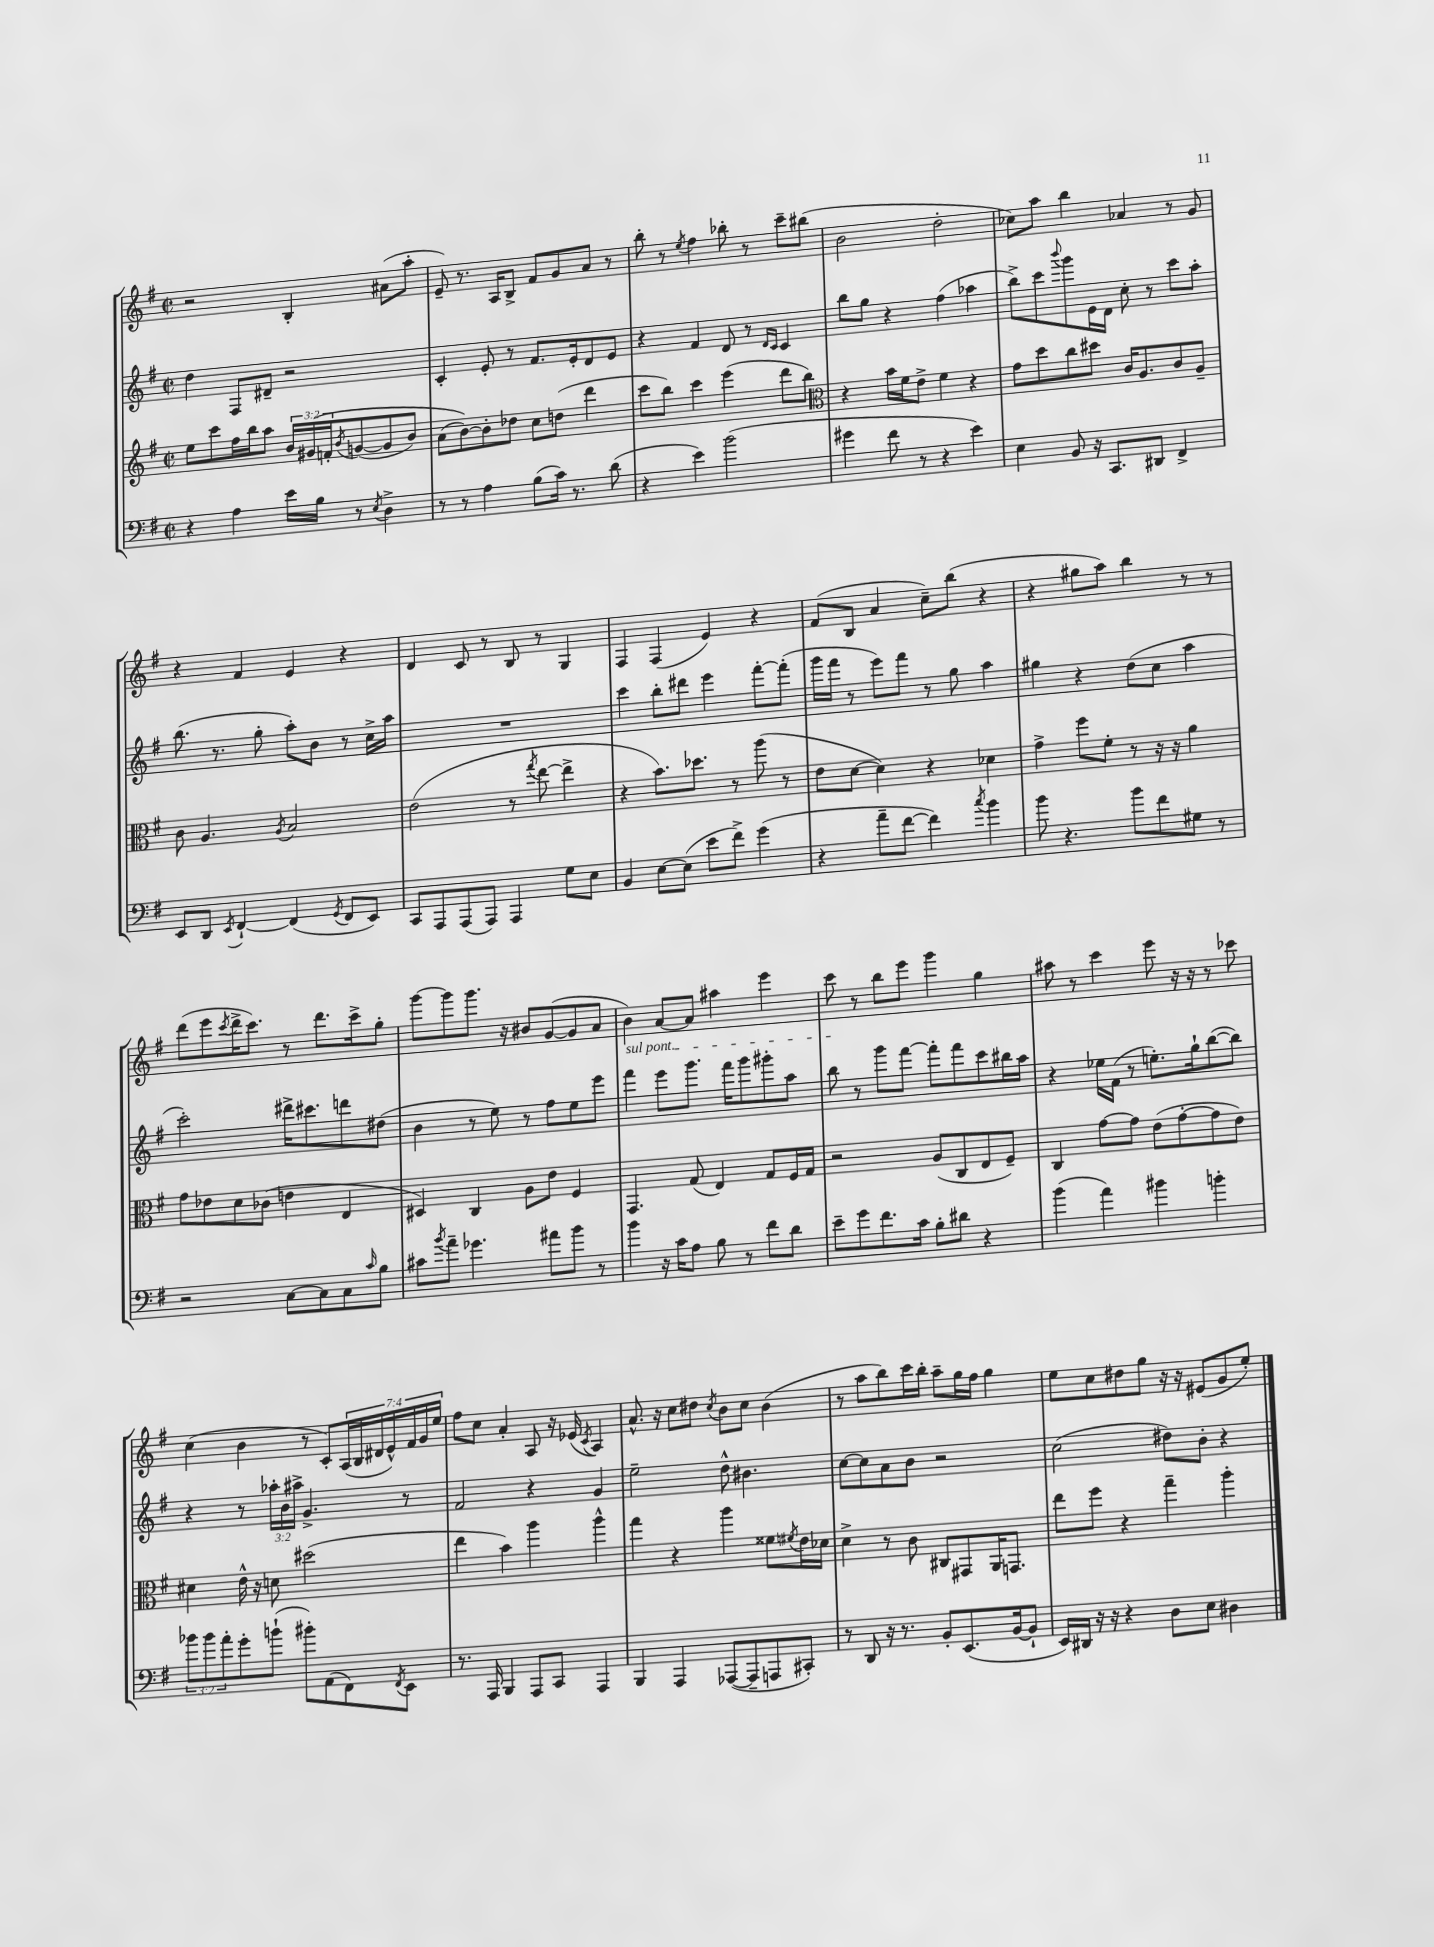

**kern	**kern	**kern	**kern
*part4	*part3	*part2	*part1
*staff4	*staff3	*staff2	*staff1
*clefF4	*clefG2	*clefG2	*clefG2
*k[f#]	*k[f#]	*k[f#]	*k[f#]
*M2/2	*M2/2	*M2/2	*M2/2
*met(c|)	*met(c|)	*met(c|)	*met(c|)
=22	=22	=22	=22
4r	8ee\L	4dd\	2r
.	8ccc\	.	.
4A\	16ff#\L	8F#/L	.
.	16bb\J	.	.
.	8aa\J	8d#X~/J	.
16e\LL	24b/LL	2r	4B'/
.	(24g#X/	.	.
16B\JJ	.	.	.
.	24fn'/J	.	.
.	8qb/	.	.
8r	([8gn/	.	.
8qE/	.	.	.
4D^\	8g/]	.	(8a#X\L
.	8b/J)	.	8aa'\J
=23	=23	=23	=23
8r	(8a\L	4c'/	8e~/)
8r	[8b\))	.	8.r
4A\	8b'\]	8e'/	.
.	.	.	16A/KL
.	8dd-X\J	8r	8B^/J
(8B\L	8cc\L	8.f#/L	8f#/L
16c\Jk)	(8ddn\J	.	8g/
8.r	.	16e'/k	.
.	4ddd\	8d/	8a/J
(8d\	.	8e/J	8r
=24	=24	=24	=24
4r	8ccc\L	4r	8bb'\
.	8bb\J)	.	8r
.	.	.	8qee/
4e\)	4ccc\	4f#/	4ff#\
(2b\	(4eee\	8d/	8bb-X'\
.	.	8r	8r
.	.	16qqd/LL	.
.	.	16qqc/JJ	.
.	8ddd\L	4c/	8ccc~\L
.	8bb\J)	.	(8bb#X\J
=25	=25	=25	=25
*	*clefC3	*	*
4g#X\	4r	8bb\L	2b\
.	.	8gg\J	.
8f#\	16b\LL	4r	.
.	16f#\J	.	.
8r	8e^\J	.	.
4r	4f#\	(4ff#\	2dd'\
4e\)	4r	4aa-X\	.
=26	=26	=26	=26
4E\	8g\L	8bb^\L)	8cc-X\L)
.	8dd\	8ccc\	8aa\J
.	.	8qqbbb/	.
8BB/	8cc\	8ggg\	4bb\
16r	8dd#X\J	16e\L	.
8.CC/L	.	16d\JJ	.
.	16c/KL	8cc'\	4a-X/
.	8.A/	.	.
8DD#X/J	.	8r	.
4FF#^/	8c/	8ccc\L	8r
.	8A~/J	8aa'\J	8g/
!!LO:LB:g=z
=27	=27	=27	=27
8EE/L	8c\	(8.bb\	4r
8DD/J	4.A/	.	.
.	.	8.r	.
8qEE/	.	.	.
[4FF#`/	.	.	4f#/
.	.	8gg'\	.
.	8qA/	.	.
(4FF#/]	2B/	8aa'\L)	4e/
.	.	8b\J	.
8qGG/	.	.	.
8FF#/L	.	8r	4r
8EE/J)	.	16cc^\LL	.
.	.	16aa\JJ	.
=28	=28	=28	=28
8CC/L	(2e\	1r	4d/
8AAA/	.	.	.
(8AAA/	.	.	8c/
8AAA/J)	.	.	8r
4AAA/	8r	.	8B/
.	8qgg/	.	.
.	[8ee\	.	8r
8G\L	4ee^\]	.	4G/
8E\J	.	.	.
=29	=29	=29	=29
4BB/	4r	4ccc\	4F#/
[8E\L	8.b\L)	8bb'\L	(4F#/
(8E\J]	.	8ddd#X\J	.
.	8.dd-X\J	.	.
8e\L	.	4eee\	4e/)
8f#^\J)	8r	.	.
(4g\	(8aa\	[8fff#'\L	4r
.	8r	(8fff#'\J]	.
=30	=30	=30	=30
4r	8e\L	16ggg\LL	(8f#/L
.	.	16fff#\JJ	.
.	[8d\J	8r	8B/J
8a~\L	4d\])	8eee\L)	4a/
[8f#\J	.	8fff#\J	.
4f#\])	4r	8r	8cc~\L)
.	.	8gg\	(8bb\J
8qcc/	.	.	.
4b\	4d-X\	4aa\	4r
=31	=31	=31	=31
8b\	4g^\	4gg#X\	4r
4.r	.	.	.
.	8ff#\L	4r	8gg#X\L
.	8f#'\J	.	8aa\J)
8b\L	8r	(8dd\L	4bb\
8f#\	16r	8cc\J	.
.	16r	.	.
8G#X\J	4a\	4aa\	8r
8r	.	.	8r
!!LO:LB:g=z
=32	=32	=32	=32
2r	8g\L	2ccc'\)	(8ddd\L
.	8e-X\	.	8eee\
.	.	.	8qccc/
.	8d\	.	16ddd^\K
.	.	.	8.ccc\J)
.	(8c-X\J	.	.
[8C\L	4en\	16ddd#X^\KL	8r
.	.	8.ccc#X\	.
8C\]	.	.	8.ddd\L
8C\	4E/	8dddn\	.
.	.	.	16ccc^\k
16qqc/	.	.	.
8B\J	.	(8dd#X\J	8gg'\J
=33	=33	=33	=33
8c#X\L	4D#X/)	4b\	[8ggg\L
8qb/	.	.	.
8a~\J	.	.	8ggg\]
4.g-X\	4C/	8r	8.ggg\J
.	.	8ee\)	.
.	.	.	16r
.	8A\L	8r	8b#X/L
8a#X\L	8e\J	8ff#\L	([8g/
8b\J	4F#/	8ee\	8g/]
8r	.	8eee\J	8a/J
=34	=34	=34	=34
!	!	!LO:TX:a:i:t=sul pont.	!
4b\	4.GG/	4fff#\	4b\)
16r	.	8eee\L	[8a/L
16c\KL	.	.	.
8A\J	(8G/	8.ggg\J	8a/J]
8B\	4E/)	.	4aa#X\
.	.	16fff#\KL	.
8r	.	8ggg\	.
8f#\L	8G/L	8ggg#X'\	4eee\
8d\J	16F#/L	8aa\J	.
.	16G/JJ	.	.
=35	=35	=35	=35
8e~\L	2r	8bb\	8ccc\
8g\	.	8r	8r
8.f#\	.	8ggg\L	8bb\L
.	.	[8fff#\J	8eee\J
16c\Jk	.	.	.
8B'\L	(8A/L	8fff#'\L]	4ggg\
8d#X\J	8C/	8fff#\	.
4r	8E/	8ccc\	4gg\
.	8F#~/J)	16bb#X\L	.
.	.	16aa\JJ	.
=36	=36	=36	=36
(4b\	4C/	4r	8aa#X\
.	.	.	8r
4a\)	[8g\L	16ee-X\LL	4ccc\
.	.	(16f#\JJ	.
.	8g\J]	8r	.
4b#X\	(8e\L	8.een'\L)	8eee\
.	[8g'\	.	16r
.	.	16gg`\k	16r
4bn'\	8g\]	([8bb\	8r
.	8e\J)	8bb\J])	8ccc-X\
!!LO:LB:g=z
=37	=37	=37	=37
12b-X\L	4d#X\	4r	(4cc\
12b-\	.	.	.
12a'\	.	.	.
8g'\	16e^^\	8r	4b\
.	16r	.	.
(8bn`\J	8dn\	24aa-X'\LL	.
.	.	24b\	.
.	.	24aa#X^\JJ	.
8b#X'\L)	(2dd#X\	4.g^/	8r
(8AA\	.	.	8c'/L)
8FF#\)	.	.	(28A/L
.	.	.	28B/
.	.	.	28d#X/
.	.	.	28e^^/)
8qFF#/	.	.	.
8EE\J	.	8r	.
.	.	.	28f#/
.	.	.	28g/
.	.	.	28ee/JJ
=38	=38	=38	=38
8.r	4ee\	2f#/	8ff#\L
.	.	.	8cc\J
16AAA/	.	.	.
4BBB/	4b\)	.	4a'/
8AAA/L	4aa\	4r	8A/
8CC/J	.	.	16r
.	.	.	(16e-X/
.	.	.	8qc/
4AAA/	4aa^^\	4g/	4A/)
=39	=39	=39	=39
4BBB/	4gg\	2ee~\	8.a^^/
.	.	.	16r
4AAA/	4r	.	8cc\L
.	.	.	8dd#X\J
.	.	.	8qcc/
([8AAA-X/L	4aa\	8dd^^\	8b\L
8AAA-~/]	.	4.b#X\	8cc\J
8AAAn/	8f##X\L	.	(4b\
.	8qf#X/	.	.
8CC#X'/J)	16e\L	.	.
.	16d-X\JJ	.	.
=40	=40	=40	=40
8r	4d^\	[8cc\L	8r
8DD/	.	8cc\]	8aa\L
16r	8r	8a\	8bb\)
8.r	.	.	.
.	8c\	8b\J	16ccc\L
.	.	.	16bb'\JJ
8BB'/L	8C#X/L	2r	8aa~\L
(8.EE/	8GG#X/	.	16gg\L
.	.	.	16ff#\JJ
.	16AA/K	.	4gg\
[16BB/k	8.GGn/J	.	.
8BB`/J]	.	.	.
=41	=41	=41	=41
16EE/LL)	8ee\L	(2cc\	8ee\L
16DD#X/JJ	.	.	.
16r	8ff#\J	.	8cc\
16r	.	.	.
4r	4r	.	8dd#X\
.	.	.	8gg\J
8D\L	4gg~\	8dd#X\L)	16r
.	.	.	16r
8E\J	.	8b'\J	(8e#X/L
4D#X\	4aa'\	4r	8g/
.	.	.	8ee'/J)
==	==	==	==
*-	*-	*-	*-
